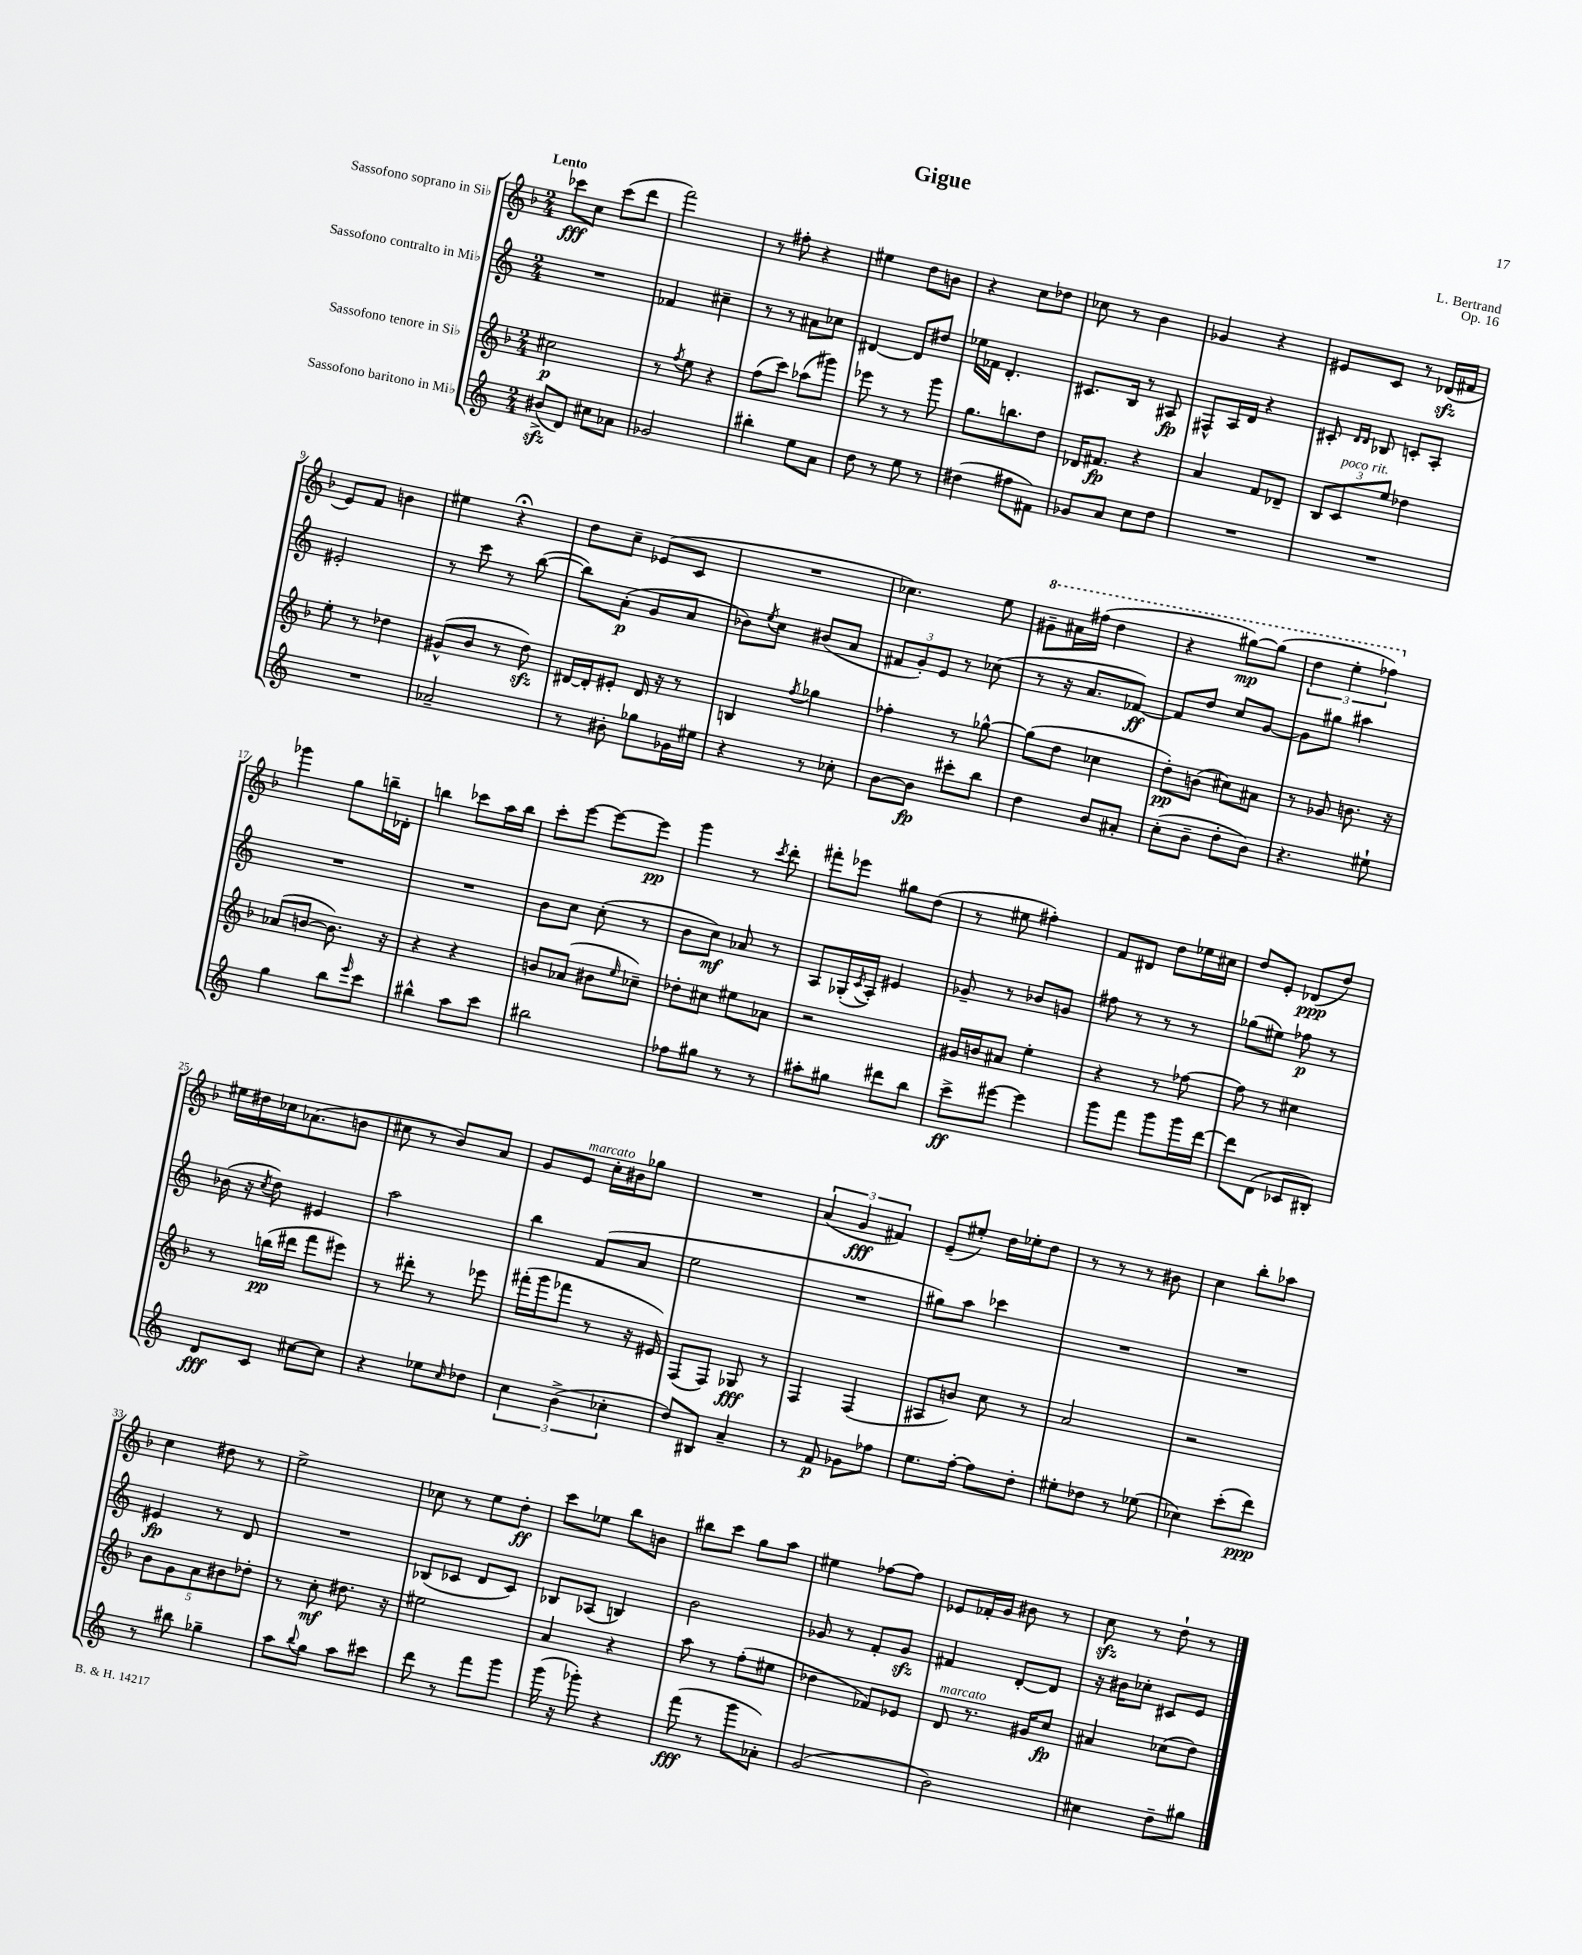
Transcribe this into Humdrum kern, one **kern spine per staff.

**kern	**dynam	**kern	**dynam	**kern	**dynam	**kern	**dynam
*part4	*part4	*part3	*part3	*part2	*part2	*part1	*part1
*staff4	*staff4	*staff3	*staff3	*staff2	*staff2	*staff1	*staff1
*I"Sassofono baritono in Mi♭	*	*I"Sassofono tenore in Si♭	*	*I"Sassofono contralto in Mi♭	*	*I"Sassofono soprano in Si♭	*
*clefG2	*	*clefG2	*	*clefG2	*	*clefG2	*
*k[]	*	*k[b-]	*	*k[]	*	*k[b-]	*
*M2/4	*	*M2/4	*	*M2/4	*	*M2/4	*
=1	=1	=1	=1	=1	=1	=1	=1
!	!	!	!	!	!	!LO:TX:a:B:t=Lento	!
(8b#Xzz^/L	.	2cc#X\	p	2r	.	8ccc-X\L	fff
8d/J)	.	.	.	.	.	8cc\J	.
8cc#X\L	.	.	.	.	.	(8ccc-\L	.
8a-X\J	.	.	.	.	.	8ddd\J	.
=2	=2	=2	=2	=2	=2	=2	=2
2g-X/	.	8r	.	4f-X/	.	2fff\)	.
.	.	8qff/	.	.	.	.	.
.	.	8ee\	.	.	.	.	.
.	.	4r	.	4cc#X~\	.	.	.
=3	=3	=3	=3	=3	=3	=3	=3
4bb#X'\	.	(8ff\L	.	8r	.	8r	.
.	.	8ccc\J)	.	8r	.	8ff#X'\	.
8ee\L	.	(8aa-X\L	.	8a#X\L	.	4r	.
8a\J	.	8ggg#X\J)	.	8cc-X\J	.	.	.
=4	=4	=4	=4	=4	=4	=4	=4
8dd\	.	8eee-X\	.	[4d#X/	.	4ee#X\	.
8r	.	8r	.	.	.	.	.
8ee\	.	8r	.	8d#/L]	.	8dd\L	.
8r	.	8ggg\	.	8dd#X/J	.	8bn\J	.
=5	=5	=5	=5	=5	=5	=5	=5
(4dd#X\	.	8.gg\L	.	16ee-X\LL	.	4r	.
.	.	.	.	16f-X\JJ	.	.	.
.	.	.	.	4.d'/	.	.	.
.	.	8.bbn\	.	.	.	.	.
8ff#X\L	.	.	.	.	.	8cc\L	.
8f#X\J)	.	8dd\J	.	.	.	8dd-X\J	.
=6	=6	=6	=6	=6	=6	=6	=6
8g-X/L	.	16d-X/KL	.	8.c#X/L	.	8cc-X\	.
.	.	8.f#X/J	fp	.	.	.	.
8a/J	.	.	.	.	.	8r	.
.	.	.	.	16B/Jk	.	.	.
8cc\L	.	4r	.	8r	.	4b-\	.
8dd\J	.	.	.	8A#X/	fp	.	.
=7	=7	=7	=7	=7	=7	=7	=7
2r	.	4a/	.	8F#X^^/L	.	4g-X/	.
.	.	.	.	16A/L	.	.	.
.	.	.	.	16d/JJ	.	.	.
.	.	8f/L	.	4r	.	4r	.
.	.	8d-X~/J	.	.	.	.	.
=8	=8	=8	=8	=8	=8	=8	=8
2r	.	12B-/L	.	8c#X'/	.	8e#X/L	.
!	!	!LO:TX:a:i:t=poco rit.	!	!	!	!	!
.	.	12c/	.	.	.	.	.
.	.	.	.	16qqd/LL	.	.	.
.	.	.	.	16qqd/JJ	.	.	.
.	.	.	.	8B-X/	.	8c/J	.
.	.	12ee/J	.	.	.	.	.
.	.	4dd-X\	.	8cn'/L	.	8r	.
.	.	.	.	8A'/J	.	(16d-Xzz/LL	.
.	.	.	.	.	.	16f#X/JJ	.
!!LO:LB:g=z
=9	=9	=9	=9	=9	=9	=9	=9
2r	.	8ee'\	.	2e#X'/	.	8e/L)	.
.	.	8r	.	.	.	8f/J	.
.	.	4dd-X\	.	.	.	4bn\	.
=10	=10	=10	=10	=10	=10	=10	=10
2a-X~/	.	(8g#X^^/L	.	8r	.	4ee#X\	.
.	.	8b-/J	.	8ccc\	.	.	.
.	.	8r	.	8r	.	4r;<	.
.	.	8ddzz\)	.	([8bb\	.	.	.
=11	=11	=11	=11	=11	=11	=11	=11
8r	.	[16d#X/LL	.	8bb\L])	.	8dd\L	.
.	.	16d#'/J]	.	.	.	.	.
8b#X'\	.	8e#X'/J	.	(8a'\J	p	8cc~\J	.
8gg-X\L	.	16d#/	.	8g/L	.	(8e-X/L	.
.	.	16r	.	.	.	.	.
16g-X\L	.	8r	.	8a/J	.	8c/J	.
16ee#X\JJ	.	.	.	.	.	.	.
=12	=12	=12	=12	=12	=12	=12	=12
4r	.	4Bn/	.	8b-X\L)	.	2r	.
.	.	.	.	8qee/	.	.	.
.	.	.	.	8cc\J	.	.	.
.	.	8qff/	.	.	.	.	.
8r	.	4gg-X\	.	(8b#X/L	.	.	.
8cc-X'\	.	.	.	8a/J	.	.	.
=13	=13	=13	=13	=13	=13	=13	=13
[8b\L	.	4ff-X'\	.	12f#X/L	.	4.cc-X\)	.
.	.	.	.	12g'/)	.	.	.
8b\J]	fp	.	.	.	.	.	.
.	.	.	.	12e/J	.	.	.
8ccc#X'\L	.	8r	.	8r	.	.	.
8bb\J	.	[8gg-X^^\	.	(8cc-X\	.	8ee\	.
=14	=14	=14	=14	=14	=14	=14	=14
*	*	*	*	*	*	*8va	*
4dd\	.	(8gg-\L]	.	8r	.	8gg#X~\L	.
.	.	8dd\J	.	16r	.	16aa#X\L	.
.	.	.	.	8.a/L	.	(16fff#X\JJ	.
8b/L	.	4cc-X\	.	.	.	4ddd\	.
8a#X'/J	.	.	.	[8f-X/J)	ff	.	.
=15	=15	=15	=15	=15	=15	=15	=15
(8cc'\L	.	8dd'\L)	pp	8f-/L]	.	4r	.
8b~\J	.	(8bn\J	.	8dd/J	.	.	.
8dd'\L	.	8cc#X\L)	.	8cc/L	.	[8ggg#X\L)	mp
8b\J)	.	8a#X\J	.	[8g/J	.	(8ggg#\J]	.
=16	=16	=16	=16	=16	=16	=16	=16
4.r	.	8r	.	8g\L]	.	6ddd\	.
.	.	8g-X/	.	8gg#X\J	.	.	.
.	.	.	.	.	.	6eee'\	.
.	.	8.bn\	.	4aa#X\	.	.	.
.	.	.	.	.	.	6fff-X\)	.
8ee#X`\	.	.	.	.	.	.	.
.	.	16r	.	.	.	.	.
!!LO:LB:g=z
=17	=17	=17	=17	=17	=17	=17	=17
*	*	*	*	*	*	*X8va	*
4gg\	.	(8a-X/L	.	2r	.	4ggg-X\	.
.	.	[8bn/J	.	.	.	.	.
8bb\L	.	8.b\])	.	.	.	8gg\L	.
16qqeee/	.	.	.	.	.	.	.
8ccc\J	.	.	.	.	.	16bbn~\L	.
.	.	16r	.	.	.	16d-X'\JJ	.
=18	=18	=18	=18	=18	=18	=18	=18
4bb#X^^\	.	4r	.	2r	.	4bbn\	.
8aa\L	.	4r	.	.	.	8ccc-X\L	.
8ccc\J	.	.	.	.	.	16aa\L	.
.	.	.	.	.	.	16bb\JJ	.
=19	=19	=19	=19	=19	=19	=19	=19
2bb#X\	.	8bn/L	.	8b\L	.	8ccc'\L	.
.	.	(8a-X/J	.	8cc\J	.	[8eee\J	.
.	.	8b#X\L	.	(8cc'\	.	8eee\L_	.
.	.	16qqee/	.	.	.	.	.
.	.	8cc-X~\J)	.	8r	.	8eee\J]	pp
=20	=20	=20	=20	=20	=20	=20	=20
8ff-X\L	.	8dd-X'\L	.	8b\L	.	4ggg\	.
8gg#X\J	.	8cc#X\J	.	8cc\J)	mf	.	.
8r	.	8ee#X\L	.	8a-X/	.	8r	.
.	.	.	.	.	.	8qccc/	.
8r	.	8a-X\J	.	8r	.	8ddd'\	.
=21	=21	=21	=21	=21	=21	=21	=21
8aa#X'\L	.	2r	.	8A/L	.	8fff#X'\L	.
8gg#X\J	.	.	.	(16G-X'/L	.	8eee-X\J	.
.	.	.	.	8qc/	.	.	.
.	.	.	.	16A'/JJ)	.	.	.
8ddd#X\L	.	.	.	4e#X/	.	8gg#X\L	.
8bb\J	.	.	.	.	.	(8dd\J	.
=22	=22	=22	=22	=22	=22	=22	=22
8ccc^\L	ff	16g#X/LL	.	8g-X~/	.	8r	.
.	.	16bn/J	.	.	.	.	.
[8eee#X\J	.	8a#X/J	.	8r	.	8ee#X\	.
4eee#\]	.	4ee'\	.	8b-X/L	.	4ff#X'\)	.
.	.	.	.	8gn/J	.	.	.
=23	=23	=23	=23	=23	=23	=23	=23
8ggg\L	.	4r	.	8ff#X\	.	8f/L	.
8fff\J	.	.	.	8r	.	8d#X/J	.
8ggg\L	.	8r	.	8r	.	8dd\L	.
16ggg\L	.	[8ff-X\	.	8r	.	16ee-X\L	.
[16ddd\JJ	.	.	.	.	.	16cc#X\JJ	.
=24	=24	=24	=24	=24	=24	=24	=24
8ddd\L]	.	8ff-\]	.	(8gg-X\L	.	8dd/L	.
(8d\J	.	8r	.	8ee#X\J)	.	8e'/J	.
8c-X/L	.	4cc#X\	.	8ff-X\	p	(8d-X/L	ppp
8B#X'/J)	.	.	.	8r	.	8dd/J)	.
!!LO:LB:g=z
=25	=25	=25	=25	=25	=25	=25	=25
8d/L	fff	8r	.	(16b-X\	.	16ee#X\LL	.
.	.	.	.	16r	.	16dd#X\	.
.	.	.	.	8qcc/	.	.	.
8c/J	.	(16bbn\LL	pp	8dd\)	.	16cc-X\J	.
.	.	16ddd#X\JJ	.	.	.	(8.a-X\	.
[8cc#X\L	.	8fff\L	.	4e#X/	.	.	.
8cc#\J]	.	8eee#X\J)	.	.	.	8bn\J	.
=26	=26	=26	=26	=26	=26	=26	=26
4r	.	8r	.	2aa\	.	8cc#X\	.
.	.	8ddd#X'\	.	.	.	8r	.
8ee-X\L	.	8r	.	.	.	8b-/L)	.
16qqcc/	.	.	.	.	.	.	.
8dd-X\J	.	8eee-X\	.	.	.	8a/J	.
=27	=27	=27	=27	=27	=27	=27	=27
6cc\	.	(16fff#X'\LL	.	4bb\	.	8g/L	.
.	.	16ggg\J	.	.	.	.	.
!	!	!	!	!	!	!LO:TX:a:i:t=marcato	!
.	.	8fff-X\J	.	.	.	8e/J	.
(6b^\	.	.	.	.	.	.	.
.	.	8r	.	(8f/L	.	16cc'\LL	.
.	.	.	.	.	.	16b#X\J	.
6cc-X'\	.	.	.	.	.	.	.
.	.	16r	.	8a/J	.	8gg-X\J	.
.	.	16e#X/)	.	.	.	.	.
=28	=28	=28	=28	=28	=28	=28	=28
8dd/L)	.	(8F/L	.	2ee\	.	2r	.
8B#X/J	.	8F/J)	.	.	.	.	.
4a~/	.	8G-X/	fff	.	.	.	.
.	.	8r	.	.	.	.	.
=29	=29	=29	=29	=29	=29	=29	=29
8r	.	4F/	.	2r	.	(6a/	.
8f/	p	.	.	.	.	.	.
.	.	.	.	.	.	6g/	fff
8g-X\L	.	(4F/	.	.	.	.	.
.	.	.	.	.	.	6f#X/)	.
8ff-X\J	.	.	.	.	.	.	.
=30	=30	=30	=30	=30	=30	=30	=30
8.ee\L	.	8A#X/L	.	8gg#X\L)	.	(8e~/L	.
.	.	8bn/J)	.	8aa\J	.	8ee#X'/J)	.
[16ff'\Jk	.	.	.	.	.	.	.
8ff\L]	.	8cc\	.	4ccc-X\	.	16dd\LL	.
.	.	.	.	.	.	16ee-X'\J	.
8dd'\J	.	8r	.	.	.	8dd\J	.
=31	=31	=31	=31	=31	=31	=31	=31
8ee#X'\L	.	2a/	.	2r	.	8r	.
8dd-X\J	.	.	.	.	.	8r	.
8r	.	.	.	.	.	8r	.
(8ee-X\	.	.	.	.	.	8b#X\	.
=32	=32	=32	=32	=32	=32	=32	=32
4cc-X\)	.	2r	.	2r	.	4cc\	.
(8ccc'\L	.	.	.	.	.	8bb-'\L	.
8ddd\J)	ppp	.	.	.	.	8aa-X\J	.
!!LO:LB:g=z
=33	=33	=33	=33	=33	=33	=33	=33
8r	.	10b-\L	.	4e#X/	fp	4cc\	.
.	.	10g\	.	.	.	.	.
8bb#X\	.	.	.	.	.	.	.
.	.	10a\	.	.	.	.	.
4gg-X~\	.	.	.	8r	.	8dd#X\	.
.	.	10b#X\	.	.	.	.	.
.	.	.	.	8d/	.	8r	.
.	.	10dd-X'\J	.	.	.	.	.
=34	=34	=34	=34	=34	=34	=34	=34
8aa\L	.	8r	.	2r	.	2ee^\	.
8qqbb/	.	.	.	.	.	.	.
8gg\J	.	8cc'\	mf	.	.	.	.
8aa\L	.	8.dd#X\	.	.	.	.	.
8ccc#X\J	.	.	.	.	.	.	.
.	.	16r	.	.	.	.	.
=35	=35	=35	=35	=35	=35	=35	=35
8ddd\	.	2ee#X\	.	(8B-X/L	.	8cc-X\	.
8r	.	.	.	8c-X/J	.	8r	.
8fff\L	.	.	.	8d/L	.	8ee\L	.
8ggg\J	.	.	.	8c-/J)	.	8dd'\J	ff
=36	=36	=36	=36	=36	=36	=36	=36
(16ggg\	.	4a/	.	8B-X/L	.	8ccc\L	.
16r	.	.	.	.	.	.	.
8ggg-X'\)	.	.	.	(8A-X/J	.	8ee-X\J	.
4r	.	4r	.	4Bn/)	.	8bb-\L	.
.	.	.	.	.	.	8bn\J	.
=37	=37	=37	=37	=37	=37	=37	=37
(8fff\	fff	8aa\	.	2b\	.	8bb#X\L	.
8r	.	8r	.	.	.	8ccc\J	.
8ggg\L	.	(8ff'\L	.	.	.	8gg\L	.
8a-X'\J)	.	8ee#X\J	.	.	.	8aa\J	.
=38	=38	=38	=38	=38	=38	=38	=38
(2g/	.	4dd-X\	.	8g-X/	.	4ee#X\	.
.	.	.	.	8r	.	.	.
.	.	8f-X/L)	.	8f'/L	.	[8ff-X\L	.
.	.	8e-X/J	.	8g-zz/J	.	8ff-\J]	.
=39	=39	=39	=39	=39	=39	=39	=39
!	!	!LO:TX:a:i:t=marcato	!	!	!	!	!
2b\)	.	8d/	.	4f#X/	.	8e-X/L	.
.	.	8.r	.	.	.	16f-X'/L	.
.	.	.	.	.	.	16g/JJ	.
.	.	.	.	[8d'/L	.	8b#X\	.
.	.	16g#X/KL	.	.	.	.	.
.	.	8cc/J	fp	8d/J]	.	8r	.
=40	=40	=40	=40	=40	=40	=40	=40
4cc#X\	.	4a#X/	.	16r	.	8cczz\	.
.	.	.	.	16b#X\KL	.	.	.
.	.	.	.	8cc-X'\J	.	8r	.
8dd~\L	.	(8cc-X\L	.	8c#X/L	.	8dd`\	.
8gg#X\J	.	8dd\J)	.	8e/J	.	8r	.
==	==	==	==	==	==	==	==
*-	*-	*-	*-	*-	*-	*-	*-
